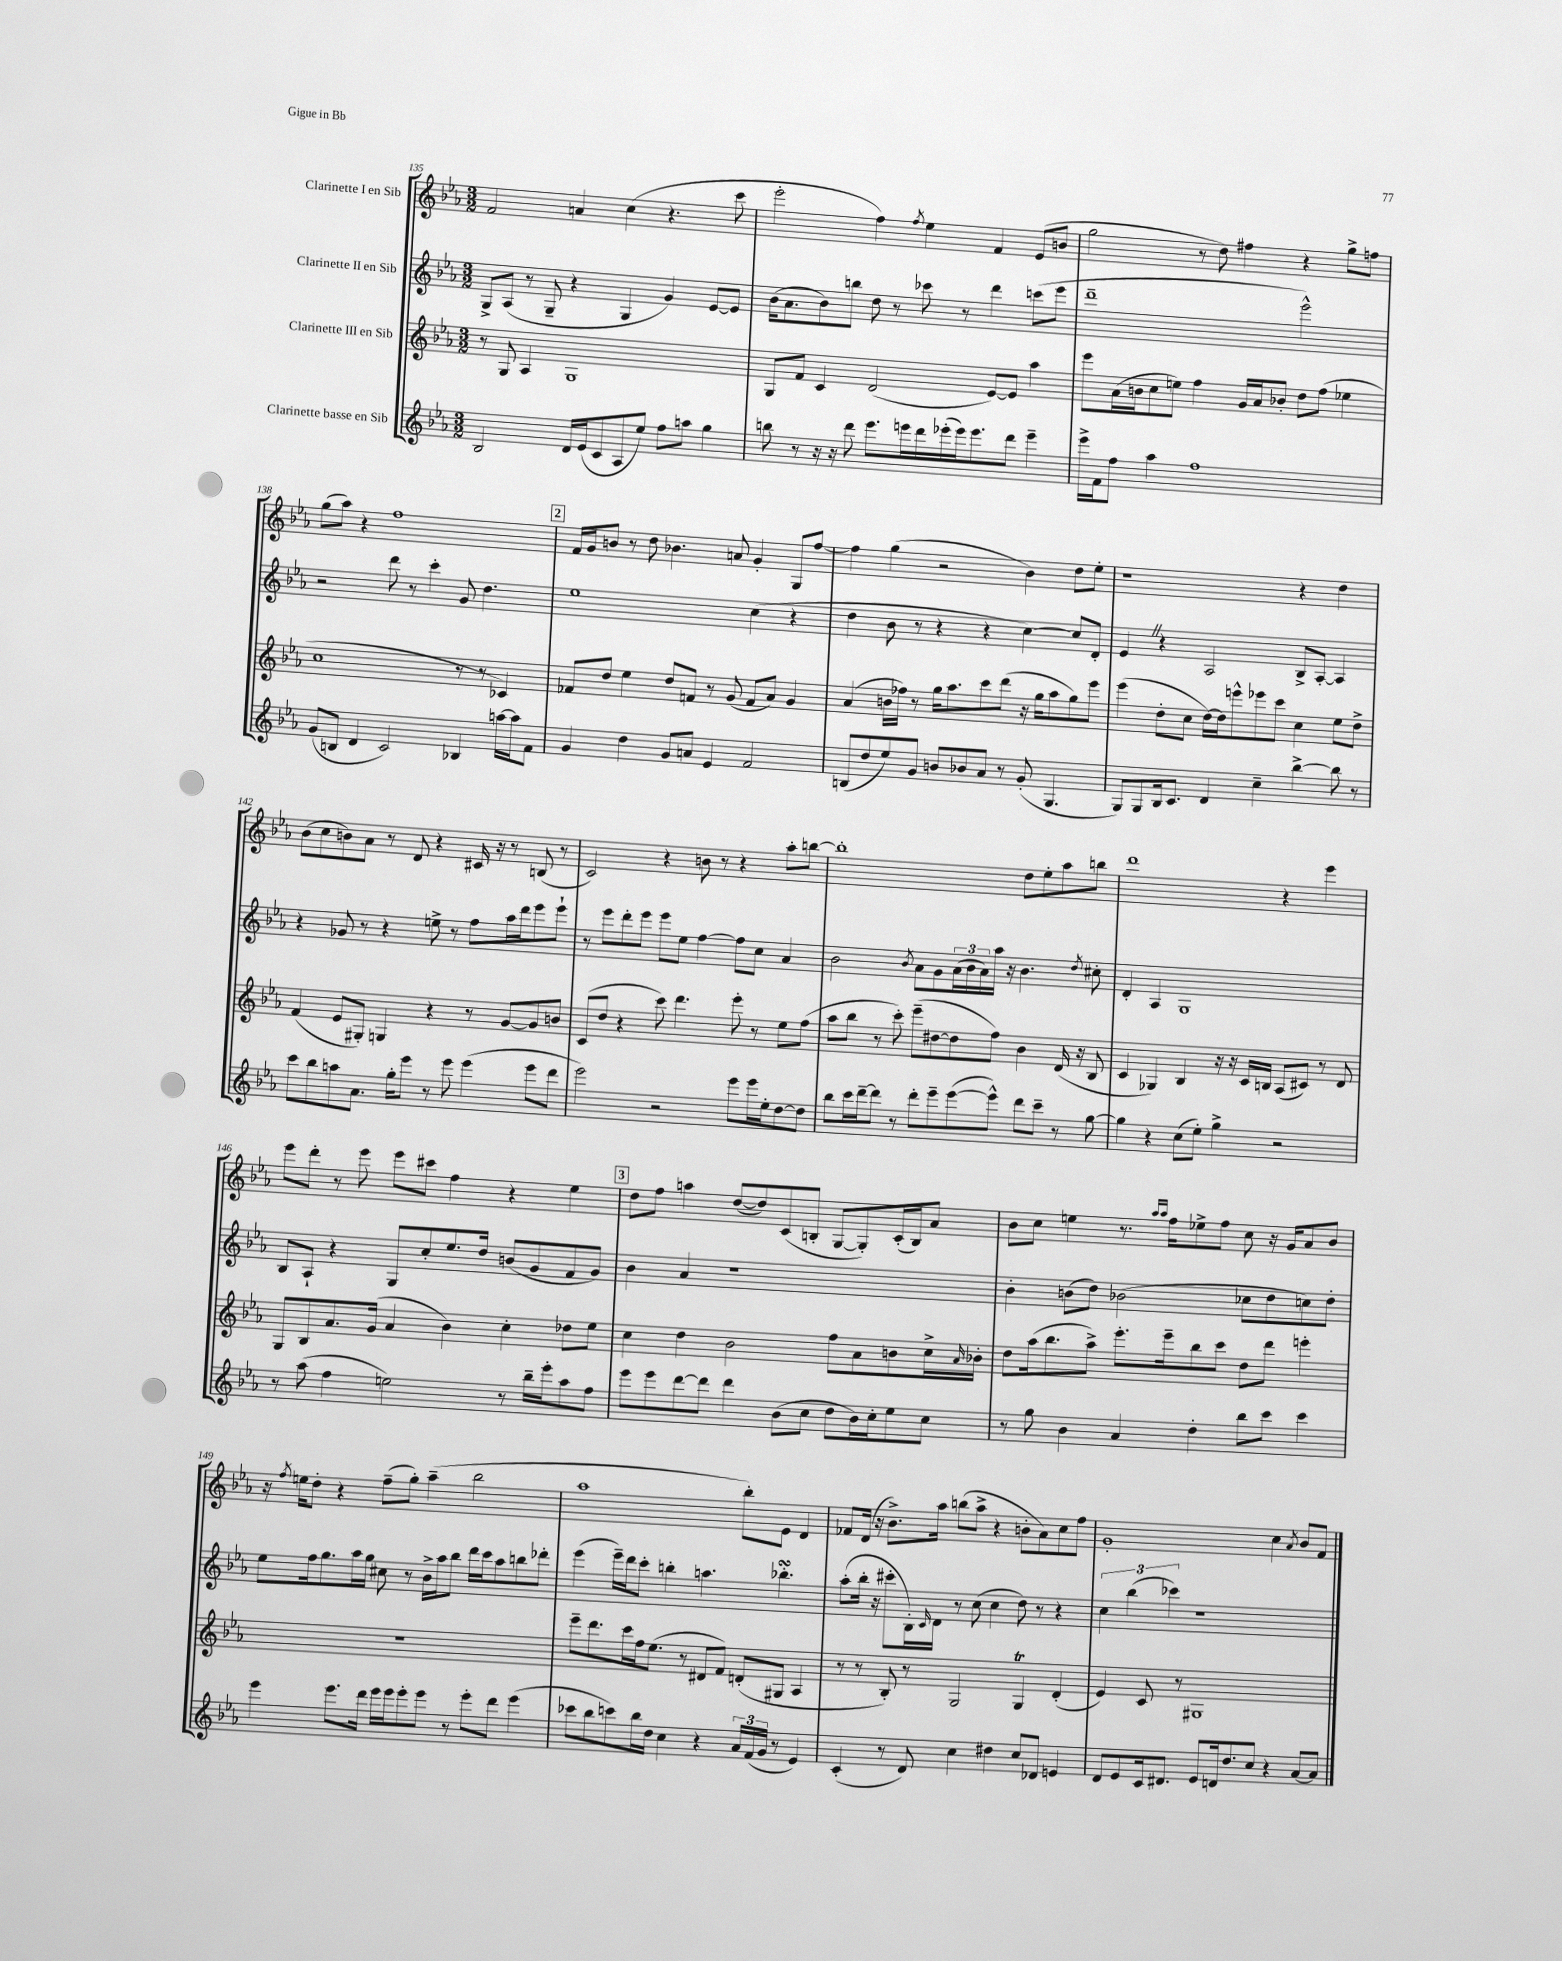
<<
\new StaffGroup <<
\new Staff = "s0" \with { instrumentName = "Clarinette I en Sib" } {
    \clef treble \key ees \major \numericTimeSignature \time 3/2
    f'2 a'4 c''4( r4. c'''8 |
    ees'''2-. f''4) \acciaccatura { f''8 } ees''4 f'4 ees'8( b'8 |
    g''2 r8 d''8) fis''4 r4 g''8-> f''8 |
    g''8( aes''8) r4 f''1 |
    \mark \markup { \box "2" } f'16 g'16 b'8 r8 d''8 bes'4. a'8 g'4-. g8 f''8~ |
    f''4 g''4( r2 bes'4) d''8 ees''8-. |
    r1 r4 d''4 |
    bes'8( c''8 b'8) aes'8 r8 d'8 r4 cis'16 r16 r8 b8( r8 |
    c'2) r4 b'8 r8 r4 aes''8-. b''8~ |
    b''1-. d''8 ees''8-. aes''8 b''8 |
    d'''1 r4 ees'''4 |
    ees'''8 d'''8-. r8 ees'''8 ees'''8 cis'''8 f''4 r4 ees''4 |
    \mark \markup { \box "3" } d''8 f''8 a''4 d''8~( d''8) c'8( b8-. g8~ g8-.) c'16-.( b16) aes'8 |
    bes'8 c''8 e''4 r8. \grace { aes''16 aes''16 } f''16 ees''8-> f''8 c''8 r16 g'16 aes'8 bes'8 |
    r16 \acciaccatura { f''8 } e''16 d''8-. r4 f''8--( g''8-.) aes''4--( bes''2 |
    aes''1 bes''8-.) ees'8 d'4 |
    fes'8 d'16( r16 bes'8.->) aes''16 b''8( aes''8-> r4 b'8-. aes'8) c''8 f''8 |
    g'1-. c''4 \acciaccatura { aes'8 } bes'8 f'8 \bar "|." |
}
\new Staff = "s1" \with { instrumentName = "Clarinette II en Sib" } {
    \clef treble \key ees \major \numericTimeSignature \time 3/2
    g8-> aes8( r8 g8-- r4 g4 g'4) ees'8~ ees'8 |
    bes'16( aes'8. bes'8) b''8 d''8 r8 ces'''8 r8 d'''4 c'''8( ees'''8 |
    d'''1-- ees'''2-^) |
    r2 d'''8 r8 c'''4-. g'8 d''4. |
    \mark \markup { \box "2" } ees''1 c''4( r4 |
    d''4 bes'8 r8 r4 r4 c''4~) c''8 d'8-. |
    ees'4 \once \override BreathingSign.text = \markup { \musicglyph "scripts.caesura.straight" } \breathe r4 aes2 bes8-> aes8~-. aes4 |
    r4 ges'8 r8 r4 e''8-> r8 f''8 aes''16 d'''16 ees'''8 ees'''8-! |
    r8 ees'''8 d'''8-. ees'''8 ees'''8 ees''8 f''4~ f''8 c''8 aes'4 |
    bes'2 \acciaccatura { bes'8 } aes'8 g'8 \tuplet 3/2 { aes'16( bes'16 aes'16) } aes''16 r16 bes'4. \acciaccatura { d''8 } cis''8-. |
    d'4-. aes4 g1 |
    bes8 aes8-! r4 g8 c''8-. ees''8. d''16 b'8( g'8 f'8 g'8) |
    \mark \markup { \box "3" } bes'4 aes'4 r1 |
    bes'4-. b'8( d''8) bes'2( ces''8 d''8 c''8) d''8-. |
    ees''8 f''16 g''8. aes''16 g''16 cis''8 r8 bes'16-> aes''16 bes''8 d'''16 c'''16 aes''8 b''8 des'''8-. |
    ees'''4( ees'''16--) d'''16 c'''8-. b''4-. a''4. bes''4.-.\turn |
    aes''8-.( bes''16-. r16 cis'''8-. bes16-.) \grace { c'16 } d'16 r8 c''8( c''4 d''8) r8 r4 |
    \tuplet 3/2 { c''4 bes''4( ces'''4) } r1 \bar "|." |
}
\new Staff = "s2" \with { instrumentName = "Clarinette III en Sib" } {
    \clef treble \key ees \major \numericTimeSignature \time 3/2
    r8 g8 aes4 g1 |
    g8 f'8 c'4 d'2( ees'8~) ees'8 aes''4 |
    ees'''8 aes'16( b'16 c''8 e''8) f''4 g'16 aes'16 bes'8-. d''8 f''8( ees''4 |
    c''1 r8 r8 ces'4) |
    \mark \markup { \box "2" } fes'8 d''8 ees''4 d''8 f'8 r8 g'8( f'8 aes'8) g'4 |
    aes'4( b'16 fes''16) r8 g''16 aes''8. c'''8 d'''8( r16 g''16 aes''8 g''8) ees'''8 |
    ees'''4( d''8-. c''8 d''16~) d''16 e'''8-^ ees'''8 c'''8 c''4 ees''8 d''8-> |
    f'4( ees'8 gis8-.) g4 r4 r8 g'8~ g'8 b'8 |
    c'8( d''8 r4 c'''8) d'''4. ees'''8-. r8 ees''8 f''8( |
    aes''8 bes''8 r8 c'''8-.) ees'''8--( dis''8~ dis''8 f''8) bes'4 d'16( r16 bes8 |
    c'4 ges4) bes4 r16 r16 c'16 b16 aes8( cis'8) r8 d'8 |
    g8 bes8 aes'8. g'16( aes'4 bes'4) c''4-. des''8 ees''8 |
    \mark \markup { \box "3" } c''4 d''4 bes'2 f''8 aes'8 b'8 c''16-> \grace { aes'16 } bes'16-. |
    d''8 aes''16( bes''8. aes''8->) ees'''8.-. ees'''16-- bes''8 c'''8 d''8 d'''8 e'''4-. |
    R1. |
    ees'''8-- d'''8. c'''16 f''16 ees''8.( r8 dis'8 f'8) d'8-.( gis8 aes4 |
    r8 r8 bes8-.) r8 g2 g4\trill d'4-.( |
    ees'4) c'8 r8 gis1 \bar "|." |
}
\new Staff = "s3" \with { instrumentName = "Clarinette basse en Sib" } {
    \clef treble \key ees \major \numericTimeSignature \time 3/2
    bes2 d'16 ees'16( c'8 aes8 ees''8) f''8 a''8 g''4 |
    b''8 r8 r16 r16 d'''8 ees'''8. e'''16 d'''16 ees'''16-.( ees'''16) ees'''8. d'''8 ees'''4-- |
    ees'''16-> f'16 f''8 aes''4 f''1 |
    g'8( b8 d'4 c'2) bes4 a''16~ a''16 f'8 |
    \mark \markup { \box "2" } g'4 d''4 g'8 a'8 ees'4 f'2 |
    b8( d''8 ees''8) g'8 b'8 bes'8 aes'8 r8 g'8-.( g4. |
    g8) g8 bes16 c'8. d'4 c''4-- bes''4~-> bes''8 r8 |
    c'''8 bes''8 a''8 aes'8. g''16-. ees'''8 r8 ees'''8 ees'''4( ees'''8 d'''8 |
    ees'''2) r2 ees'''8 ees'''16 ees''16-. d''8~ d''8 |
    bes''8 c'''16 d'''16~-- d'''8 r8 d'''8-. ees'''8-- ees'''8~( ees'''8-^) d'''8 c'''8-- r8 g''8~ |
    g''4 r4 c''8( ees''8-.) g''4-> r2 |
    r8 aes''8( f''4 e''2) r8 bes''16-- ees'''16-. aes''8 f''8 |
    \mark \markup { \box "3" } ees'''8 ees'''8 d'''8~ d'''8 d'''4 bes'8( c''8 d''8 bes'16) c''16-. ees''8 c''8 |
    r8 g''8 bes'4 aes'4 d''4-. bes''8 c'''8 c'''4 |
    ees'''4 ees'''8. d'''16 ees'''16 ees'''16 ees'''8-. ees'''8 r8 ees'''8-. d'''8 ees'''4( |
    ces'''8 bes''8 c'''8) bes''16 d''16 c''4 r4 \tuplet 3/2 { aes'16 f'16( g'16 } r8 ees'4) |
    c'4-.( r8 d'8) c''4 dis''4 c''8 des'8 e'4 |
    d'8 ees'8 c'16 dis'8. ees'8 d'16 d''8. c''8 r4 aes'8~ aes'8 \bar "|." |
}
>>
>>
\layout { \context { \Score currentBarNumber = #135 } }
